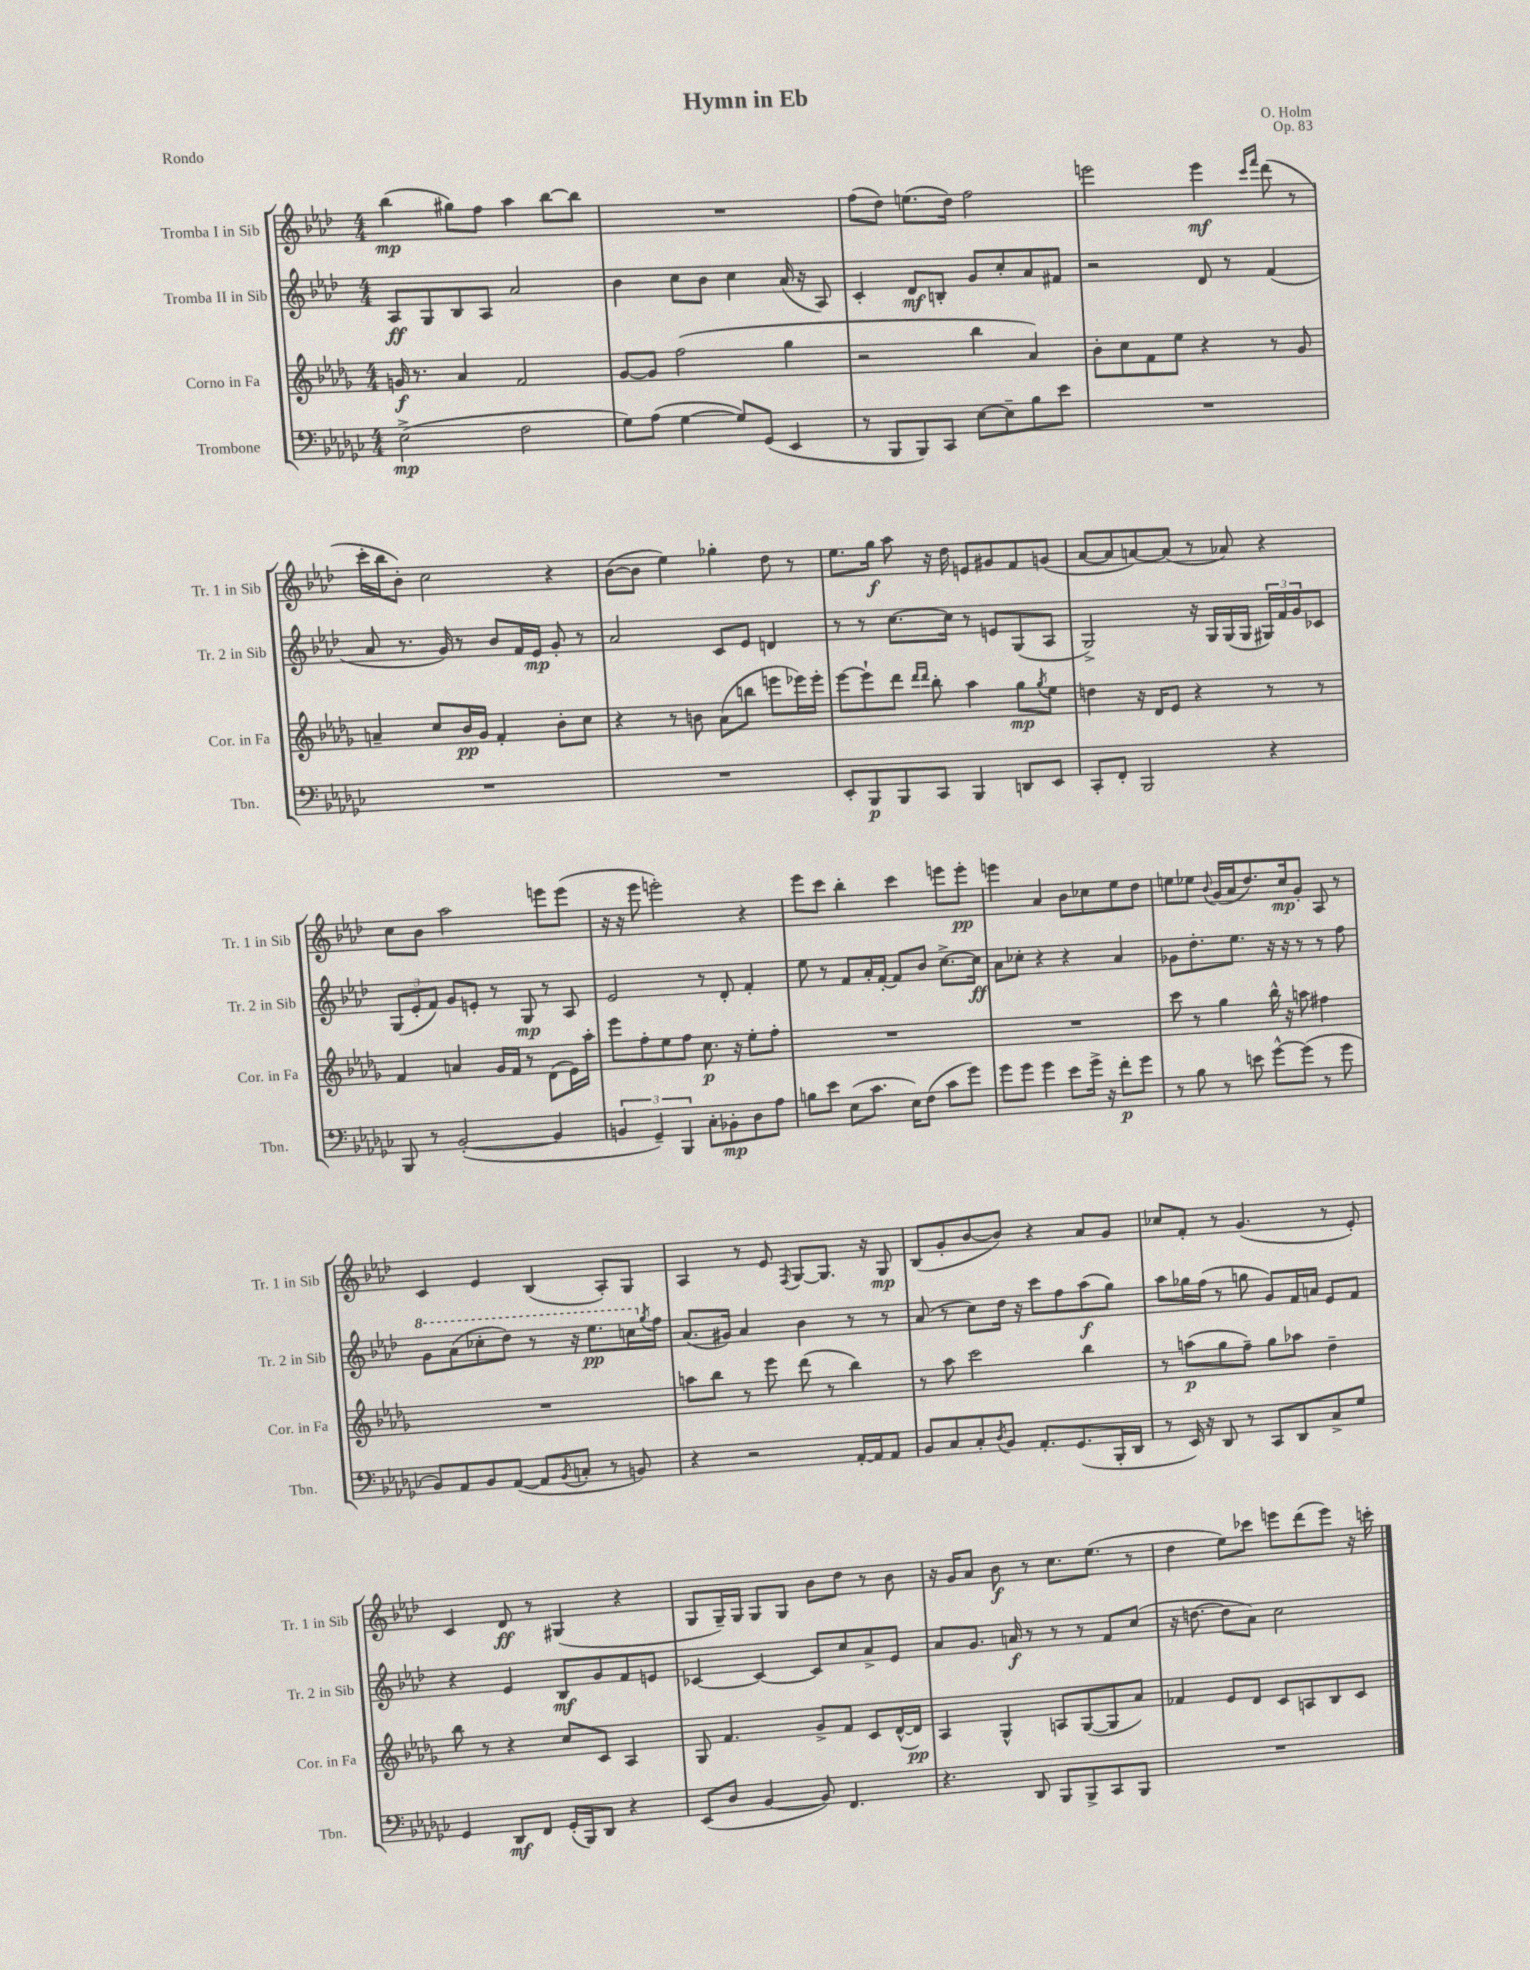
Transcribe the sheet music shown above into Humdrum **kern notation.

**kern	**kern	**kern	**kern
*staff4	*staff3	*staff2	*staff1
*clefF4	*clefG2	*clefG2	*clefG2
*k[b-e-a-d-g-c-]	*k[b-e-a-d-g-]	*k[b-e-a-d-]	*k[b-e-a-d-]
*M4/4	*M4/4	*M4/4	*M4/4
(2E-^\	16g/	8A-/L	(4bb-\
.	8.r	.	.
.	.	8G/	.
.	4a-/	8B-/	8gg#\L)
.	.	8A-/J	8ff\J
2F\	2f/	2a-/	4aa-\
.	.	.	[8bb-\L
.	.	.	8bb-\]J
=	=	=	=
8G-\L)	[8g-/L	4b-\	1r
(8A-\J	8g-/]J	.	.
[4G-\	(2ff\	8cc\L	.
.	.	8b-\J	.
8G-/]L)	.	4cc\	.
(8GG-/J	.	.	.
4EE-/	4gg-\	(16a-/	.
.	.	16r	.
.	.	8A-/)	.
=	=	=	=
8r	2r	4c'/	(8ff\L
8BBB-/L	.	.	8dd-\J)
8BBB-/)	.	8d-/L	(8.ee\L
8CC-/J	.	8B'/J	.
.	.	.	16dd-\Jk)
[8E-\L	4bb-\	8g/L	2ff\
8E-~\]	.	8cc'/	.
8B-\	4a-/)	8a-/	.
8e-\J	.	8f#/J	.
=	=	=	=
1r	8b-'\L	2r	2eee\
.	8cc\	.	.
.	8f\	.	.
.	8ee-\J	.	.
.	4r	8d-/	4eee\
.	.	8r	.
.	.	.	16qqccc/LL
.	.	.	16qqfff/JJ
.	8r	(4f/	(8ddd-\
.	8g-/	.	8r
=	=	=	=
1r	4a~/	8a-/	16ccc'\LL
.	.	.	16bb-\J
.	.	8.r	8b-'\J)
.	8cc/L	.	2cc\
.	.	16g/)	.
.	16b-/L	8r	.
.	16g-/JJ	.	.
.	4f'/	8b-/L	.
.	.	16f/L	.
.	.	16e-/JJ	.
.	8b-'\L	8g'/	4r
.	8cc\J	8r	.
=	=	=	=
1r	4r	2a-/	([8b-\L
.	.	.	8b-\]J
.	8r	.	4ee-\)
.	8b\	.	.
.	(8a-\L	8c/L	4gg-'\
.	8bb\J	8e-/J	.
.	8eee\L	4d/	8dd-\
.	16eee-\L)	.	8r
.	16eee-'\JJ	.	.
=	=	=	=
8EE-'/L	[8eee-\L	8r	8.ee-\L
8BBB-/	8eee-`\]	8r	.
.	.	.	16gg\Jk
8BBB-/	8ddd-\J	[8.cc\L	8aa-\
.	16qqddd-/LL	.	.
.	16qqddd-/JJ	.	.
8CC-/J	8bb-'\	.	16r
.	.	16cc\]Jk	16dd-\
4BBB-/	4aa-\	8r	8e/L
.	.	8e/L	8g#/
8DD/L	8gg-\L	(8G/	8f/
.	8qgg-/	.	.
8EE-/J	8ee-\J	8A-/J	(8g/J
=	=	=	=
8CC-'/L	4dd\	2G^/)	[8a-/L
8FF'/J	.	.	8a-/]
2BBB-/	16r	.	[8a/)
.	16d-/LK	.	.
.	8e-/J	.	(8a/]J
.	4r	16r	8r
.	.	16G/LL	.
.	.	(16G/	8a-/)
.	.	16G/JJ	.
4r	8r	24G#/LL)	4r
.	.	24f/	.
.	.	24g/J	.
.	8r	8c-/J	.
=	=	=	=
8BBB-/	4f/	(12G/L	8cc\L
.	.	12e-'/	.
8r	.	.	8b-\J
.	.	12f/J)	.
([2BB-'/	4a/	8g/L	2aa-\
.	.	8e'/J	.
.	16g-/LL	8r	.
.	16f/JJ	.	.
.	8r	8G/	.
4BB-/]	(8d-\L	8r	8eee\L
.	16e-\L)	8A-/	(8eee\J
.	16aa-'\JJ	.	.
=	=	=	=
6BB/	8eee-\L	2e-/	16r
.	.	.	16r
.	8ff'\	.	8eee-\
6GG-~/)	.	.	.
.	8ee-\	.	2eee'\)
6BBB-/	.	.	.
.	8ff\J	.	.
8C-'\L	8.cc\	8r	.
8BB-'\	.	8d-'/	.
.	16r	.	.
8D-\	8ee-'\L	4f'/	4r
8A-\J	8ff'\J	.	.
=	=	=	=
8B\L	1r	8ee-\	8eee-\L
8e-\J	.	8r	8ccc\J
(8E-\L	.	8f/L	4bb-'\
8.c-\J	.	16a-'/L	.
.	.	[16f'/JJ	.
.	.	8f/]L	4ccc\
16E-\LK)	.	.	.
(8F\J	.	8b-/J	.
8c-\L	.	[8.cc^\L	8eee\L
8g-\J)	.	.	8eee'\J
.	.	16cc\]Jk	.
=	=	=	=
8g-\L	1r	8a-\L	4eee\
8g-\J	.	8cc-'\J	.
4g-\	.	4r	4a-/
8e-\L	.	4r	8b-\L
16g-^\Jk	.	.	8cc-\
16r	.	.	.
8f'\L	.	4a-/	8ee-\
8g-\J	.	.	8dd-\J
=	=	=	=
8r	8ccc\	8g-\L	8ee\L
8B-\	8r	8.dd-'\	8ee-\J
.	.	.	8qqb-/
8r	4gg-\	.	(16g/LL
.	.	8.ee-\J	16a-/J
8e\	.	.	8.dd-/)
[8g-^^\L	16bb-^^\	16r	.
.	16r	16r	16cc/k
(8g-\]J	8aa\	8r	8g'/J
8r	4ff#\	8r	8A-/
8g-\	.	8ff\	8r
=	=	=	=
8BB-/L)	1r	8gg\L	4c/
8AA-/	.	(8aa-\	.
8BB-/	.	8ccc-'\	4e-/
([8AA-/J	.	8ddd-\J)	.
8AA-/]L	.	8r	(4B-/
8qBB-/	.	.	.
8C'/J	.	16r	.
.	.	8.eee-\L	.
8r	.	.	8A-'/L)
8BB/)	.	16ccc\L	8G/J
.	.	8qgg/	.
.	.	16ff\JJ	.
=	=	=	=
4r	8aa\L	(8.a-/L	4A-/
.	8bb-\J	.	.
.	.	16g#/Jk)	.
2r	8r	4a-/	8r
.	8eee-\	.	8e-/
.	.	.	8qF/
.	(8ddd-\	4b-\	[8G/L
.	8r	.	8.G/]J
[16AA-'/LL	4bb-\)	8r	.
16AA-/]J	.	.	16r
8AA-/J	.	8r	8G/
=	=	=	=
8BB-/L	8r	(8a-/	(8B-/L
8C-/	8aa-\	8r	8g'/
8C-'/	2ccc\	8cc\L)	[8b-/
8qD-/	.	.	.
8BB-/J	.	16dd-\Jk	8b-/]J)
.	.	16r	.
8.AA-'/L	.	8ccc\L	4r
.	.	8ff\	.
(8.GG-/	.	.	.
.	4bb-\	(8aa-\	8a-/L
16BBB-'/L	.	8gg\J)	8g/J
16DD-/JJ	.	.	.
=	=	=	=
8r	8r	8aa-\L	8cc-/L
16EE-/)	(8aa\L	16gg-\L	8f'/J
16r	.	(16ff\JJ	.
8DD-/	8gg-\	8r	8r
8r	8ff~\J)	8gg\	(4.g/
8CC-/L	8gg-\L	8g/L)	.
8DD-/	8aa-\J	16f/L	.
.	.	16a/JJ	.
8C-^/	4dd-~\	8e-/L	8r
8G-/J	.	8f/J	8e-'/)
=	=	=	=
4GG-/	8bb-\	4r	4c/
.	8r	.	.
8DD-/L	4r	4e-/	8d-/
8FF/J	.	.	8r
(16GG-'/LL	8cc/L	8B-/L	(4G#/
16BBB-/J)	.	.	.
8DD-/J	8c/J	8g/	.
4r	4A-/	8f/	4r
.	.	8e/J	.
=	=	=	=
(8EE-/L	8G-/	[4c-/	8G/L
8D-/J	4.f/	.	16G~/L)
.	.	.	16G/JJ
[4BB-/	.	4c-/_	8G/L
.	.	.	8G/J
8BB-/])	8g-^/L	8c-/]L	8b-\L
4.FF/	8f/J	8cc/	8dd-\J
.	8c/L	8a-^/	8r
.	([16d-^^/L	8e-/J	8b-\
.	16d-/]JJ)	.	.
=	=	=	=
4.r	4A-/	8a-/L	16r
.	.	.	16g/LK
.	.	8.g/J	8a-/J
.	4G-^^/	.	8b-\
.	.	16a/	.
8DD-/	.	8r	8r
8BBB-/L	8A/L	8r	8.cc\L
8BBB-^/	([8G-/	8r	.
.	.	.	(8.ee-\J
8CC-/	8G-/]	8f/L	.
8BBB-/J	8a-/J)	(8cc/J	8r
=	=	=	=
1r	4f-/	16r	4dd-\
.	.	[8.dd\	.
.	8e-/L	8dd\]L	8ee-\L)
.	8d-/J	8a-\J)	8ccc-\J
.	8c/L	2cc\	8eee\L
.	8A/	.	(8ddd-\
.	8B-/	.	8eee\J)
.	8c/J	.	16r
.	.	.	16ccc'\
==	==	==	==
*-	*-	*-	*-
